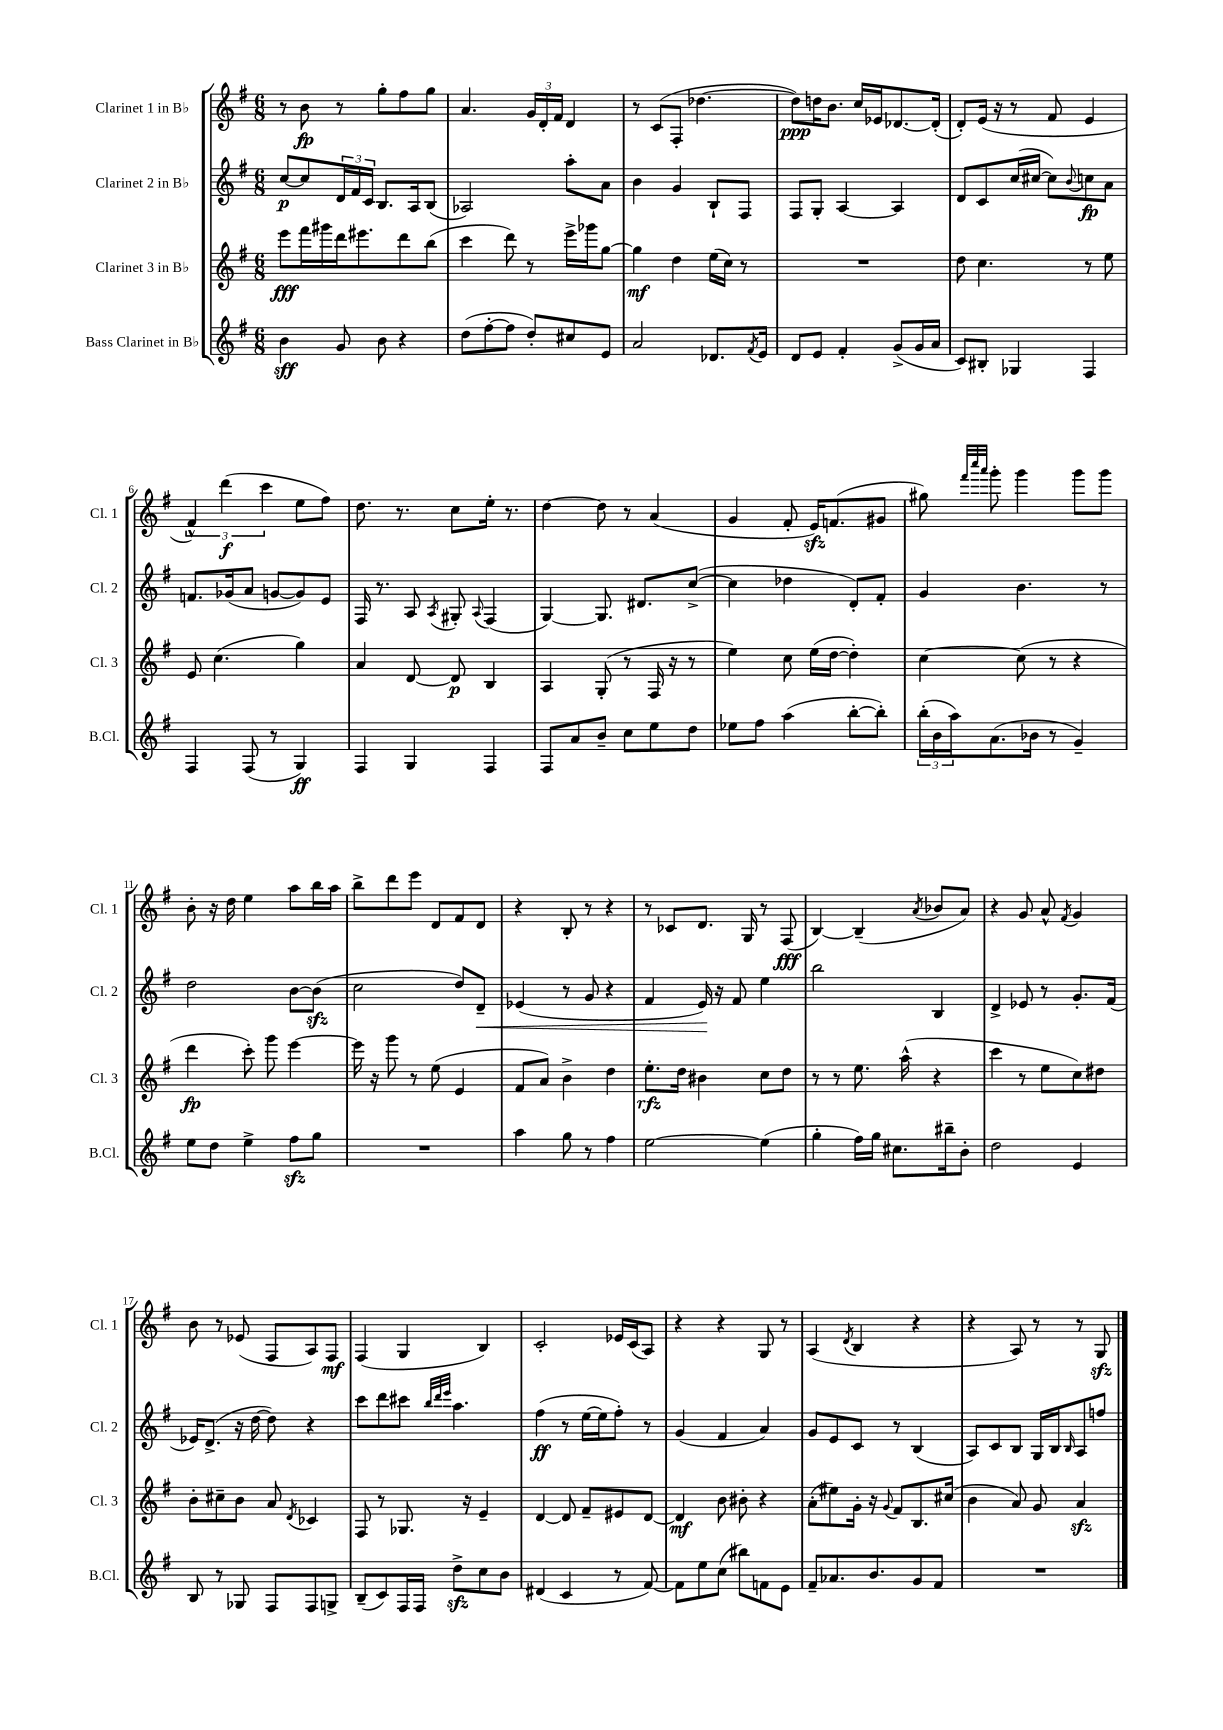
<<
\new StaffGroup <<
\new Staff = "s0" \with { instrumentName = "Clarinet 1 in Bb" shortInstrumentName = "Cl. 1" } {
    \clef treble \key g \major \numericTimeSignature \time 6/8
    r8 b'8\fp r8 g''8-. fis''8 g''8 |
    a'4. \tuplet 3/2 { g'16 d'16-. fis'16 } d'4 |
    r8 c'8( fis8-. des''4.~ |
    des''8\ppp) d''16 b'8. c''16 ees'16 des'8.~ des'16-.( |
    d'8-.) e'16( r16 r8 fis'8 e'4 |
    \tuplet 3/2 { fis'4-^) d'''4\f( c'''4 } e''8 fis''8) |
    d''8. r8. c''8 e''16-. r8. |
    d''4~ d''8 r8 a'4( |
    g'4 fis'8-. e'16\sfz) f'8.( gis'8 |
    gis''8) \grace { fis'''32 c''''32 a'''32 } g'''8-. g'''4 g'''8 g'''8 |
    b'8-. r16 d''16 e''4 a''8 b''16 a''16 |
    b''8-> d'''8 e'''8 d'8 fis'8 d'8 |
    r4 b8-. r8 r4 |
    r8 ces'8 d'8. g16 r8 fis8\fff( |
    b4~) b4--( \acciaccatura { a'8 } bes'8 a'8) |
    r4 g'8 a'8-^ \acciaccatura { fis'8 } g'4 |
    b'8 r8 ees'8( fis8 a8) fis8\mf |
    fis4( g4 b4) |
    c'2-. ees'16 c'16( a8) |
    r4 r4 g8 r8 |
    a4( \acciaccatura { d'8 } b4 r4 |
    r4 a8) r8 r8 g8\sfz \bar "|." |
}
\new Staff = "s1" \with { instrumentName = "Clarinet 2 in Bb" shortInstrumentName = "Cl. 2" } {
    \clef treble \key g \major \numericTimeSignature \time 6/8
    c''8~\p c''8 \tuplet 3/2 { d'16 fis'16 c'16 } b8. a16 b8( |
    aes2) a''8-. a'8 |
    b'4 g'4 b8-! fis8 |
    fis8 g8-. a4~ a4 |
    d'8 c'8 c''16( cis''16~ cis''8) \appoggiatura { b'8 } c''8\fp a'8 |
    f'8. ges'16( a'8 g'8~ g'8) e'8 |
    fis16 r8. a8 \acciaccatura { a8 } gis8-. \appoggiatura { a8 } fis4( |
    g4~) g8. dis'8. c''8~->( |
    c''4 des''4 d'8-.) fis'8-. |
    g'4 b'4. r8 |
    d''2 b'8~ b'8\sfz( |
    c''2 d''8) d'8--\< |
    ees'4( r8 g'8 r4 |
    fis'4 e'16\!) r16 fis'8 e''4 |
    b''2 b4 |
    d'4-> ees'8 r8 g'8.-. fis'16( |
    ees'16) d'8.->( r16 d''16~ d''8) r4 |
    c'''8 d'''8 cis'''8 \grace { b''32 d'''32 e'''32 } a''4. |
    fis''4\ff( r8 e''16~ e''16 fis''8-.) r8 |
    g'4( fis'4 a'4) |
    g'8 e'8 c'8 r8 b4( |
    a8) c'8 b8 g16 b16 \grace { b16 } a8 f''8 \bar "|." |
}
\new Staff = "s2" \with { instrumentName = "Clarinet 3 in Bb" shortInstrumentName = "Cl. 3" } {
    \clef treble \key g \major \numericTimeSignature \time 6/8
    e'''8\fff fis'''16 gis'''16 d'''16 eis'''8. d'''8 b''8( |
    c'''4 d'''8) r8 e'''16-> ges'''16 g''8~ |
    g''4\mf d''4 e''16( c''16) r8 |
    R2. |
    d''8 c''4. r8 e''8 |
    e'8 c''4.( g''4) |
    a'4 d'8~ d'8\p b4 |
    a4 g8-.( r8 fis16 r16 r8 |
    e''4) c''8 e''16( d''16~ d''4-.) |
    c''4~ c''8( r8 r4 |
    d'''4\fp c'''8-.) g'''8 e'''4~ |
    e'''16 r16 g'''8 r8 e''8( e'4 |
    fis'8 a'8) b'4-> d''4 |
    e''8.-.\rfz d''16 bis'4 c''8 d''8 |
    r8 r8 e''8. a''16-^( r4 |
    c'''4 r8 e''8 c''8) dis''8 |
    b'8-. cis''8-- b'8 a'8 \acciaccatura { d'8 } ces'4 |
    fis8 r8 ges8. r16 e'4-- |
    d'4~ d'8 fis'8-- eis'8 d'8~ |
    d'4\mf b'8 bis'8-. r4 |
    a'8-.( eis''8) g'16-. r16 \appoggiatura { g'8 } fis'8 b8. cis''16( |
    b'4 a'8) g'8 a'4\sfz \bar "|." |
}
\new Staff = "s3" \with { instrumentName = "Bass Clarinet in Bb" shortInstrumentName = "B.Cl." } {
    \clef treble \key g \major \numericTimeSignature \time 6/8
    b'4\sff g'8 b'8 r4 |
    d''8( fis''8~-. fis''8 d''8-.) cis''8 e'8 |
    a'2 des'8. \acciaccatura { fis'8 } e'16 |
    d'8 e'8 fis'4-. g'8->( g'16 a'16 |
    c'8) bis8-. ges4 fis4 |
    fis4 fis8( r8 g4\ff) |
    fis4 g4 fis4 |
    fis8 a'8 b'8-- c''8 e''8 d''8 |
    ees''8 fis''8 a''4( b''8~-. b''8-.) |
    \tuplet 3/2 { b''16-.( b'16 a''16) } a'8.( bes'16 r8 g'4--) |
    e''8 d''8 e''4-> fis''8\sfz g''8 |
    R2. |
    a''4 g''8 r8 fis''4 |
    e''2~ e''4( |
    g''4-. fis''16) g''16 cis''8. bis''16-- b'8-. |
    d''2 e'4 |
    b8 r8 ges8 fis8 fis8 g8-> |
    b8--( c'8) fis16 fis16 d''8->\sfz c''8 b'8 |
    dis'4( c'4 r8 fis'8~) |
    fis'8 e''8 c''8( bis''8) f'8 e'8 |
    fis'8-- aes'8. b'8. g'8 fis'8 |
    R2. \bar "|." |
}
>>
>>
